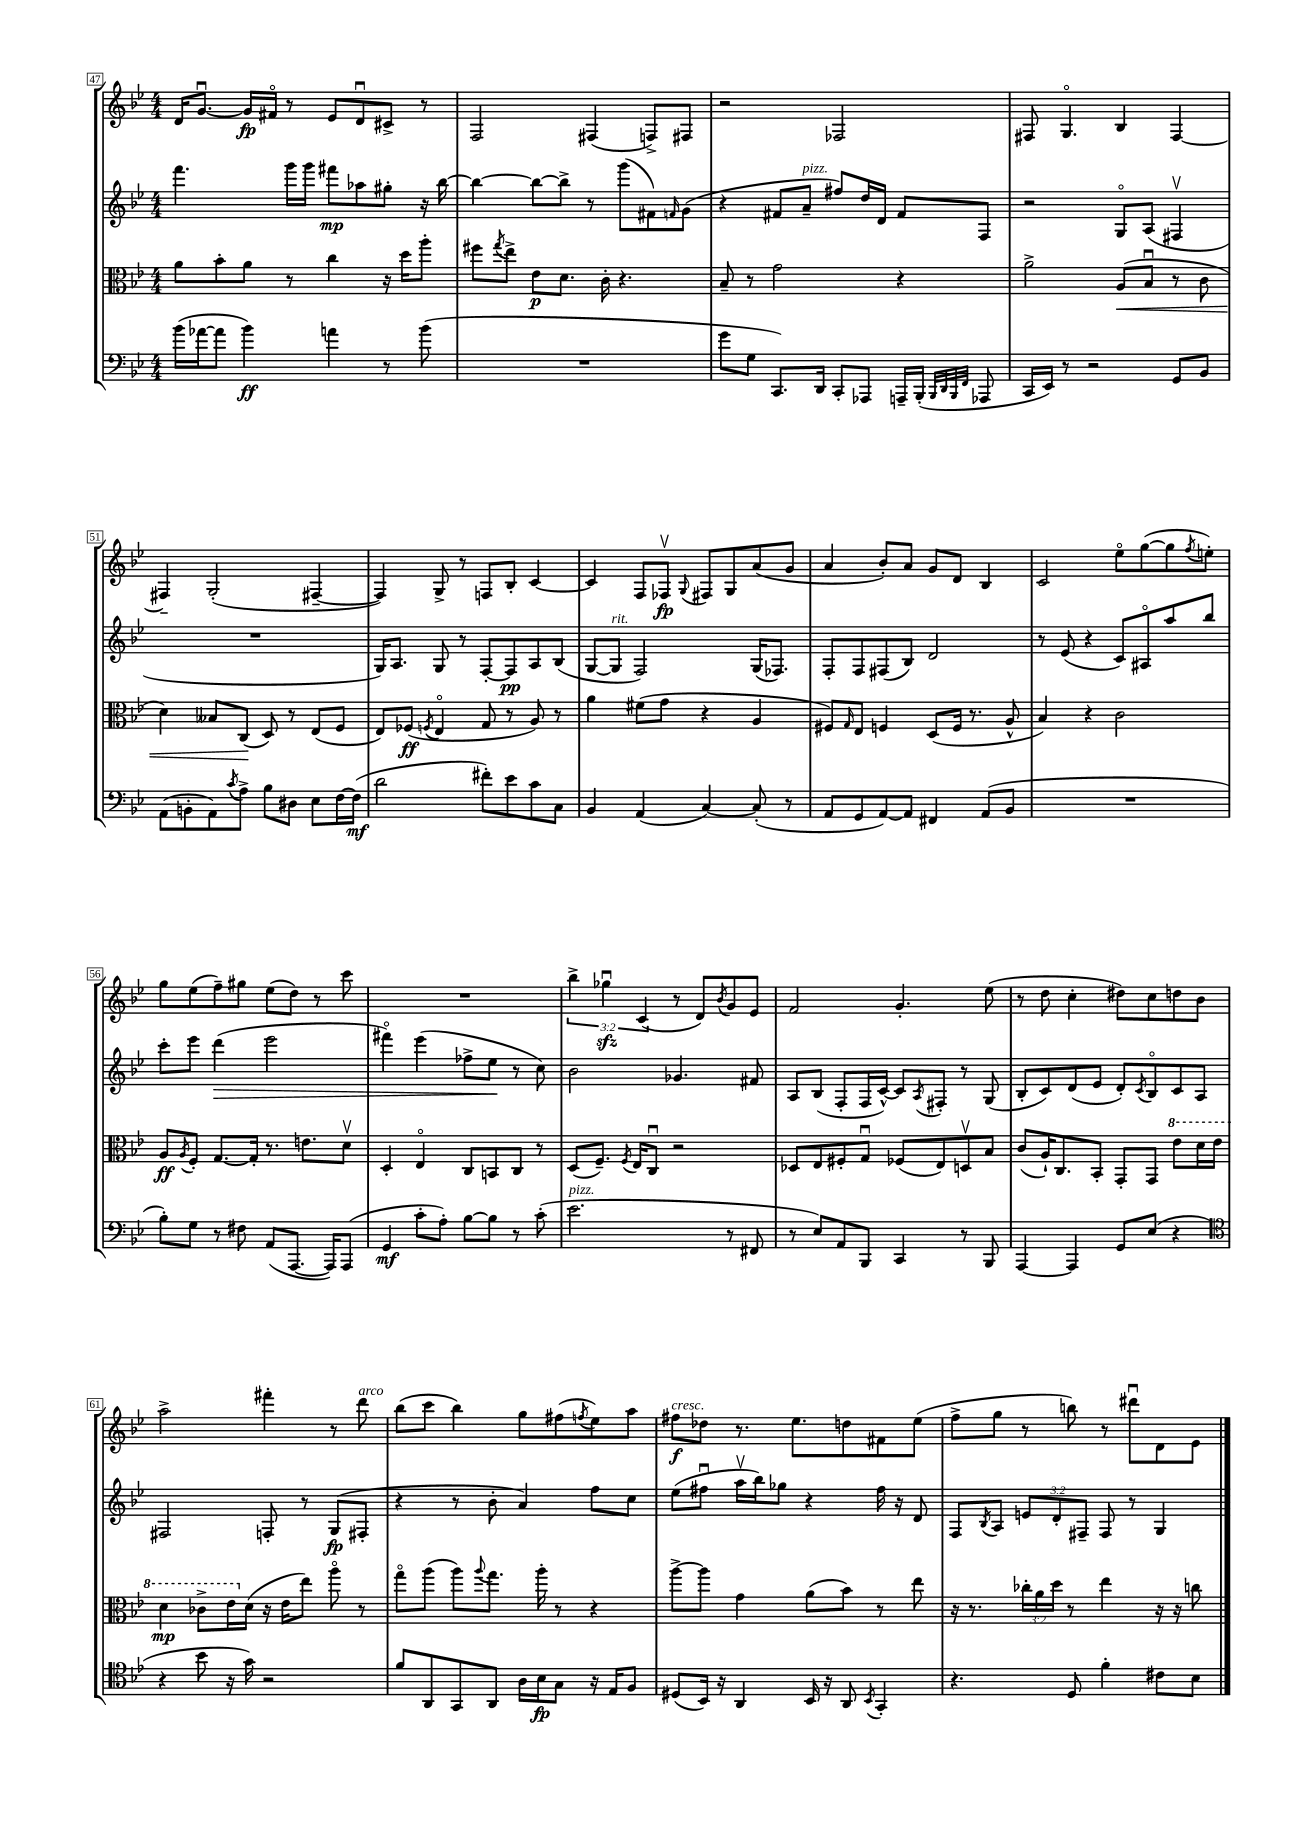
<<
\new StaffGroup <<
\new Staff = "s0" {
    \clef treble \key bes \major \numericTimeSignature \time 4/4 \override Staff.TupletNumber.text = #tuplet-number::calc-fraction-text
    d'16 g'8.~\downbow g'16\fp fis'16\flageolet r8 ees'8 d'8\downbow cis'8-> r8 |
    f2 fis4( f8->) fis8 |
    r2 fes2 |
    fis8 g4.\flageolet bes4 fis4~ |
    fis4-- g2-.( fis4~-- |
    fis4) g8-> r8 f8 bes8-. c'4~ |
    c'4 f8 fes8\upbow\fp \appoggiatura { g8 } fis8 g8 a'8( g'8 |
    a'4 bes'8-.) a'8 g'8 d'8 bes4 |
    c'2 ees''8\flageolet g''8~( g''8 \acciaccatura { f''8 } e''8-.) |
    g''8 ees''8( f''8--) gis''8 ees''8( d''8) r8 c'''8 |
    R1 |
    \tuplet 3/2 { bes''4-> ges''4\downbow\sfz c'4( } r8 d'8) \acciaccatura { bes'8 } g'8 ees'8 |
    f'2 g'4.-. ees''8( |
    r8 d''8 c''4-. dis''8) c''8 d''8 bes'8 |
    a''2-> fis'''4-. r8 d'''8^\markup { \italic "arco" } |
    bes''8( c'''8 bes''4) g''8 fis''8( \acciaccatura { f''8 } ees''8) a''8 |
    fis''8\f^\markup { \italic "cresc." } des''8 r8. ees''8. d''8 fis'8 ees''8( |
    f''8-> g''8 r8 b''8) r8 dis'''8\downbow d'8 ees'8 \bar "|." |
}
\new Staff = "s1" {
    \clef treble \key bes \major \numericTimeSignature \time 4/4 \override Staff.TupletNumber.text = #tuplet-number::calc-fraction-text
    f'''4. g'''16 g'''16 fis'''8\mp aes''8 gis''8-. r16 bes''16~ |
    bes''4~ bes''8~ bes''8-> r8 g'''8( fis'8) \grace { f'16 } g'8( |
    r4 fis'8 a'8--^\markup { \italic "pizz." } fis''8) d''16 d'16 fis'8 f8 |
    r2 g8\flageolet a8( fis4\upbow |
    R1 |
    g16) a8. g8 r8 f8~-. f8\pp a8 bes8( |
    g8~ g8^\markup { \italic "rit." } f2) g16( fes8.) |
    f8-. f8 fis8( bes8) d'2 |
    r8 ees'8( r4 c'8) ais8\flageolet a''8 bes''8 |
    c'''8-. ees'''8 d'''4\>( ees'''2 |
    fis'''4\flageolet) ees'''4( fes''8-> ees''8\! r8 c''8) |
    bes'2 ges'4. fis'8 |
    a8 bes8( f8-. f16 c'16~-^) c'8 \acciaccatura { a8 } fis8-. r8 g8( |
    bes8-. c'8) d'8( ees'8 d'8-.) \acciaccatura { c'8 } bes8\flageolet c'8 a8 |
    fis2 f8-. r8 g8\fp( fis8-. |
    r4 r8 bes'8-. a'4) f''8 c''8 |
    ees''8( fis''8\downbow a''16\upbow bes''16) ges''8 r4 fis''16 r16 d'8 |
    f8 \acciaccatura { bes8 } a8 \tuplet 3/2 { e'8 d'8-. fis8-- } fis8 r8 g4 \bar "|." |
}
\new Staff = "s2" {
    \clef alto \key bes \major \numericTimeSignature \time 4/4 \override Staff.TupletNumber.text = #tuplet-number::calc-fraction-text
    a'8 bes'8-. a'8 r8 c''4 r16 d''16 a''8-. |
    fis''8 \acciaccatura { g''8 } ees''8-> ees'8\p d'8. c'16-. r4. |
    bes8-- r8 g'2 r4 |
    a'2-> a8\<( bes8\downbow r8 c'8 |
    d'4) beses8 c8\!( d8) r8 ees8( f8 |
    ees8) fes8\ff( \acciaccatura { f8 } ees4\flageolet g8 r8 a8) r8 |
    a'4 fis'8( g'8 r4 a4 |
    fis8) \grace { g16 } ees8 f4 d8( f16 r8. a8-^ |
    bes4) r4 c'2 |
    a8\ff \acciaccatura { a8 } f8-. g8.~ g16-. r8. e'8. d'8\upbow |
    d4-. ees4\flageolet c8 b,8 c8 r8 |
    d8( f8.--) \acciaccatura { f8 } ees16 c8\downbow r2 |
    des8 ees8 fis8-. g8\downbow fes8( ees8) d8\upbow bes8 |
    c'8( a16-!) c8. bes,8-. g,8-. g,8 \ottava #1 ees''8 d''16 ees''16 |
    d''4\mp ces''8-> ees''16 \ottava #0 d'16( r16 ees'16 ees''8) a''8\flageolet r8 |
    g''8\flageolet a''8( a''8) \appoggiatura { a''8 } g''8. a''16-. r8 r4 |
    a''8~-> a''8 g'4 a'8( bes'8) r8 ees''8 |
    r16 r8. \tuplet 3/2 { ces''16-. a'16 d''16 } r8 ees''4 r16 r16 c''8 \bar "|." |
}
\new Staff = "s3" {
    \clef bass \key bes \major \numericTimeSignature \time 4/4
    bes'16( aes'16~ aes'8 bes'4\ff) a'4 r8 bes'8( |
    R1 |
    g'8 g8 c,8.) d,16 c,8-. aes,,8 a,,16-- bes,,16-.( \grace { bes,,32 d,32 bes,,32 f,32 } aes,,8 |
    c,16 ees,16) r8 r2 g,8 bes,8 |
    a,8( b,8-. a,8) \acciaccatura { c'8 } a8-> bes8 dis8 ees8 f16~ f16\mf( |
    d'2 fis'8-.) ees'8 c'8 c8 |
    bes,4 a,4( c4~) c8-.( r8 |
    a,8 g,8 a,8~) a,8 fis,4 a,8( bes,8 |
    R1 |
    bes8-.) g8 r8 fis8 a,8( a,,8.~ a,,16) a,,8( |
    g,4\mf c'8-. a8-.) bes8~ bes8 r8 c'8-.( |
    ees'2.^\markup { \italic "pizz." } r8 fis,8 |
    r8 ees8) a,8 bes,,8 c,4 r8 bes,,8 |
    a,,4~ a,,4 g,8 ees8( r4 |
    \clef tenor r4 bes'8 r16 g'16) r2 |
    f'8 a,8 g,8 a,8 a16 bes16\fp g8 r16 ees16 f8 |
    dis8( bes,16) r16 a,4 bes,16 r16 a,8 \acciaccatura { bes,8 } g,4-. |
    r4. d8 f'4-. cis'8 bes8 \bar "|." |
}
>>
>>
\layout { \context { \Score currentBarNumber = #47 \override BarNumber.stencil = #(make-stencil-boxer 0.1 0.3 ly:text-interface::print) } }
